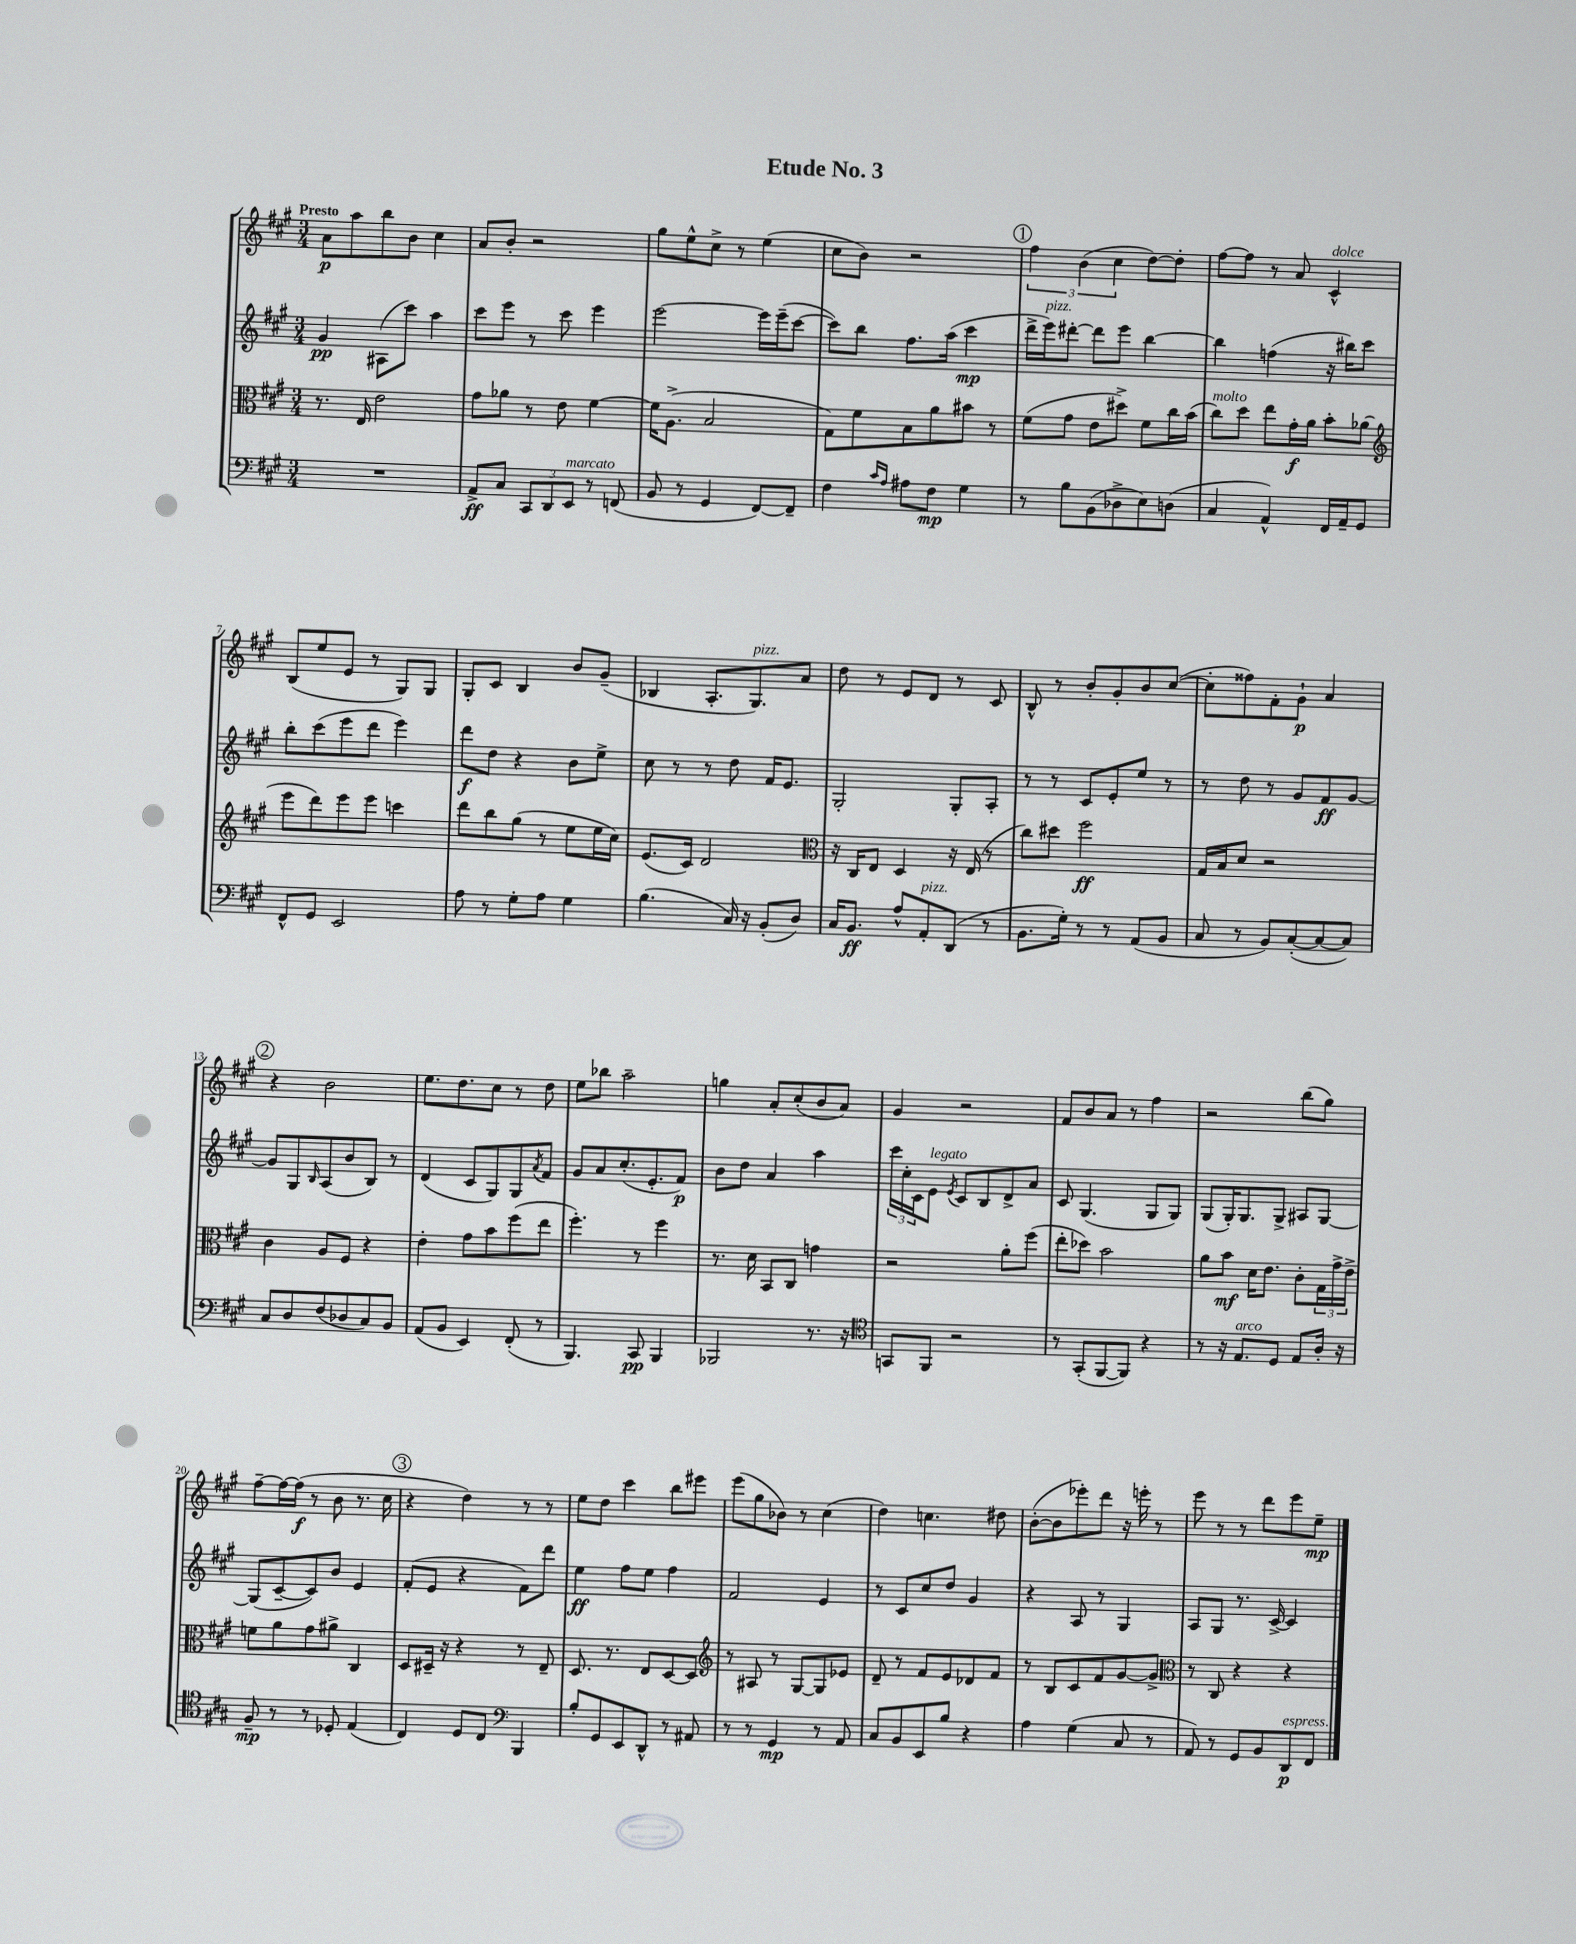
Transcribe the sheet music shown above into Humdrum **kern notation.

**kern	**kern	**kern	**kern
*staff4	*staff3	*staff2	*staff1
*clefF4	*clefC3	*clefG2	*clefG2
*k[f#c#g#]	*k[f#c#g#]	*k[f#c#g#]	*k[f#c#g#]
*M3/4	*M3/4	*M3/4	*M3/4
2.r	8.r	4g#/	8a\L
.	.	.	8aa\
.	16E/	.	.
.	2e\	(8A#\L	8bb\
.	.	8ccc#\J)	8b\J
.	.	4aa\	4cc#\
=	=	=	=
8AA^/L	8g#\L	8ccc#\L	8a/L
8C#/J	8a-\J	8eee\J	8b'/J
12CC#/L	8r	8r	2r
12DD/	.	.	.
.	8e\	8ccc#\	.
12EE/J	.	.	.
8r	[4f#\	4eee\	.
(8FF/	.	.	.
=	=	=	=
8BB/	16f#\]LK	[2eee\	8gg#\L
.	(8.A^\J	.	.
8r	.	.	8ee^^\
4GG#/	2B/	.	8cc#^\J
.	.	.	8r
[8FF#/L)	.	16eee\]LL	(4ee\
.	.	(16eee~\J	.
8FF#~/]J	.	[8ccc#\J	.
=	=	=	=
4F#\	8G#\L)	8ccc#\]L)	8cc#\L
.	8f#\	8bb\J	8b\J)
16qqc#/LL	.	.	.
16qqA/JJ	.	.	.
8A#\L	8B\	8.ff#\L	2r
8F#\J	8a\	.	.
.	.	(16aa\Jk	.
4G#\	8b#\J	4ccc#\	.
.	8r	.	.
=	=	=	=
8r	(8f#\L	16ddd^\LL	6ff#\
.	.	16eee\J)	.
8B\L	8g#\J	[8ddd#'\J	.
.	.	.	(6b\
(8BB\	8e\L	8ddd#\]L	.
.	.	.	6cc#\
8D-^\	8dd#^\J)	8eee\J	.
8E\)	8f#\L	[4bb\	[8dd\L)
(8D\J	16cc#\L	.	8dd'\]J
.	(16b\JJ	.	.
=	=	=	=
4C#/	8cc#\L)	4bb\]	[8ff#\L
.	8dd\J	.	8ff#\]J
4AA^^/)	8ee\L	(4ff\	8r
.	16g#'\L	.	8a/
.	16a\JJ	.	.
16FF#/LL	8b'\L	16r	4c#^^/
16AA~/J	.	16bb#\LK)	.
8GG#/J	(8a-\J	8ccc#\J	.
=	=	=	=
*	*clefG2	*	*
8FF#^^/L	8eee\L	8bb'\L	(8B/L
8GG#/J	8ddd\)	(8ccc#\	8ee/
2EE/	8eee\	8eee\	8e/J
.	8eee\J	8ddd\J	8r
.	4ccc\	4eee\)	8G#/L)
.	.	.	8G#/J
=	=	=	=
8A\	8ddd\L	8ddd\L	8G#'/L
8r	8bb\	8dd\J	8c#/J
8G#'\L	(8gg#\J	4r	4B/
8A\J	8r	.	.
4G#\	8ee\L	8b\L	8b/L
.	16ee\L	8ee^\J	(8g#~/J
.	16cc#\JJ)	.	.
=	=	=	=
(4.B\	(8.e/L	8cc#\	4B-/
.	.	8r	.
.	16c#/Jk)	.	.
.	2d/	8r	8.A'/L
16C#/)	.	8dd\	.
16r	.	.	8.G#/)
(8BB'/L	.	16f#/LK	.
.	.	8.e/J	.
8D/J)	.	.	8a/J
=	=	=	=
*	*clefC3	*	*
16C#/LK	16r	2G#'/	8dd\
8.BB/J	16C#/LK	.	.
.	8E/J	.	8r
8A^^/L	4D/	.	8e/L
8AA'/	.	.	8d/J
(8DD/J	16r	8G#'/L	8r
.	(16E/	.	.
8r	8r	8A'/J	8c#/
=	=	=	=
8.BB\L	8cc#\L)	8r	8B^^/
.	8dd#\J	8r	8r
16G#'\Jk)	.	.	.
8r	2ff#\	8c#/L	8b'/L
8r	.	8e'/	8g#'/
(8AA/L	.	8ee/J	8b/
8BB/J	.	8r	([8cc#/J
=	=	=	=
8C#/	16G#/LL	8r	8cc#'\]L
.	16B/J	.	.
8r	8d/J	8dd\	8ff##\)
8BB/L)	2r	8r	8f#'\
([8C#'/	.	8g#/L	8g#`\J
8C#/_	.	8f#/	4a/
8C#/]J)	.	[8g#/J	.
=	=	=	=
8C#/L	4c#\	8g#/]L	4r
8D/	.	8G#/	.
.	.	16qqB/	.
(8F#/	8A/L	(8A/	2b\
8D-/	8F#/J	8b/	.
8C#/)	4r	8B/J)	.
8BB/J	.	8r	.
=	=	=	=
(8AA/L	4e'\	(4d/	8.ee\L
8BB/J	.	.	.
.	.	.	8.dd\
4EE/)	8g#\L	8c#/L	.
.	8b\	8G#/)	8cc#\J
(8FF#'/	(8ff#\	8G#/	8r
.	.	8qa/	.
8r	8ee\J	8f#/J	8dd\
=	=	=	=
4.BBB/)	4.ff#'\)	8g#/L	8ee\L
.	.	8a/	8bb-\J
.	.	(8.cc#'/	2aa~\
8CC#/	8r	.	.
.	.	8.e'/	.
4BBB/	4ff#\	.	.
.	.	8f#/J)	.
=	=	=	=
2BBB-/	8.r	8b\L	4gg\
.	.	8dd\J	.
.	16d\	.	.
.	8BB/L	4a/	8a'/L
.	8C#/J	.	(8cc#'/
8.r	4g\	4aa\	8b/
.	.	.	8a/J)
16r	.	.	.
=	=	=	=
*clefC4	*	*	*
8GG/L	2r	24ccc#\LL	4g#/
.	.	24cc#'\	.
.	.	24c#\J	.
8FF#/J	.	8e\J	.
.	.	8qe/	.
2r	.	8c#/L	2r
.	.	8B/	.
.	8a'\L	8d^/	.
.	(8ff#\J	8a/J	.
=	=	=	=
8r	8ee'\L	8c#/	8f#/L
(8GG#'/L	8dd-\J)	(4.G#/	8b/
[8FF#/	2b\	.	8a/J
8FF#/]J)	.	.	8r
4r	.	8G#/L	4ff#\
.	.	8G#/J)	.
=	=	=	=
8r	8a\L	(8G#/L	2r
16r	8b\J	16G#'/K)	.
8.E/L	.	8.G#/	.
.	16d\LK	.	.
.	8.e\J	.	.
8D/J	.	8G#^/J	.
8E/L	8c#'\L	8A#/L	(8bb\L
16A'/Jk	24G#\L	[8G#/J	8gg#\J)
.	24g#^\	.	.
16r	.	.	.
.	24e^\JJ	.	.
=	=	=	=
8F#~/	8f\L	(8G#/]L	[8ff#~\L
8r	8a\	[8c#~/	16ff#\_L
.	.	.	(16ff#\]JJ
8r	8g#\	8c#/])	8r
8D-'/	8a#^\J	8b/J	8b\
(4E/	4C#/	4e/	8.r
.	.	.	16cc#\
=	=	=	=
4C#/)	8D/L	(8f#'/L	4r
.	16D#~/Jk	8e/J	.
.	16r	.	.
8D/L	4r	4r	4dd\)
8C#/J	.	.	.
*clefF4	*	*	*
4BBB/	8r	8f#\L)	8r
.	8E~/	8ddd\J	8r
=	=	=	=
8B'/L	8.D/	4ee\	8ee\L
8GG#/	.	.	8dd\J
.	8.r	.	.
8EE/	.	8ff#\L	4ccc#\
8DD^^/J	8E/L	8ee\J	.
8r	[8D/	4ff#\	8bb\L
8AA#/	8D/]J	.	8eee#\J
=	=	=	=
*	*clefG2	*	*
8r	8r	2f#/	(8eee\L
8r	8A#/	.	8gg#\
4GG#/	8r	.	8b-\J)
.	[8G#/L	.	8r
8r	8G#/]	4e/	(4cc#\
8AA/	8e-/J	.	.
=	=	=	=
8C#/L	8d~/	8r	4dd\)
8BB/	8r	8c#/L	.
8EE/	8f#/L	8cc#/	4.cc\
8B/J	8e/	8dd/J	.
4r	8d-/	4g#/	.
.	8f#/J	.	8dd#\
=	=	=	=
4A\	8r	4r	([8b'\L
.	8B/L	.	8b\]
(4G#\	8c#/	8A/	8eee-'\)
.	8f#/	8r	8ddd\J
8C#/	[8g#/	4G#/	16r
.	.	.	16eee'\
8r	8g#^/]J	.	8r
=	=	=	=
*	*clefC3	*	*
8AA/)	8r	8A/L	8eee\
8r	8C#/	8G#/J	8r
8GG#/L	4r	8.r	8r
8BB/	.	.	8ddd\L
.	.	[16c#^/	.
8DD/	4r	4c#/]	8eee\
8FF#/J	.	.	8ee~\J
==	==	==	==
*-	*-	*-	*-
